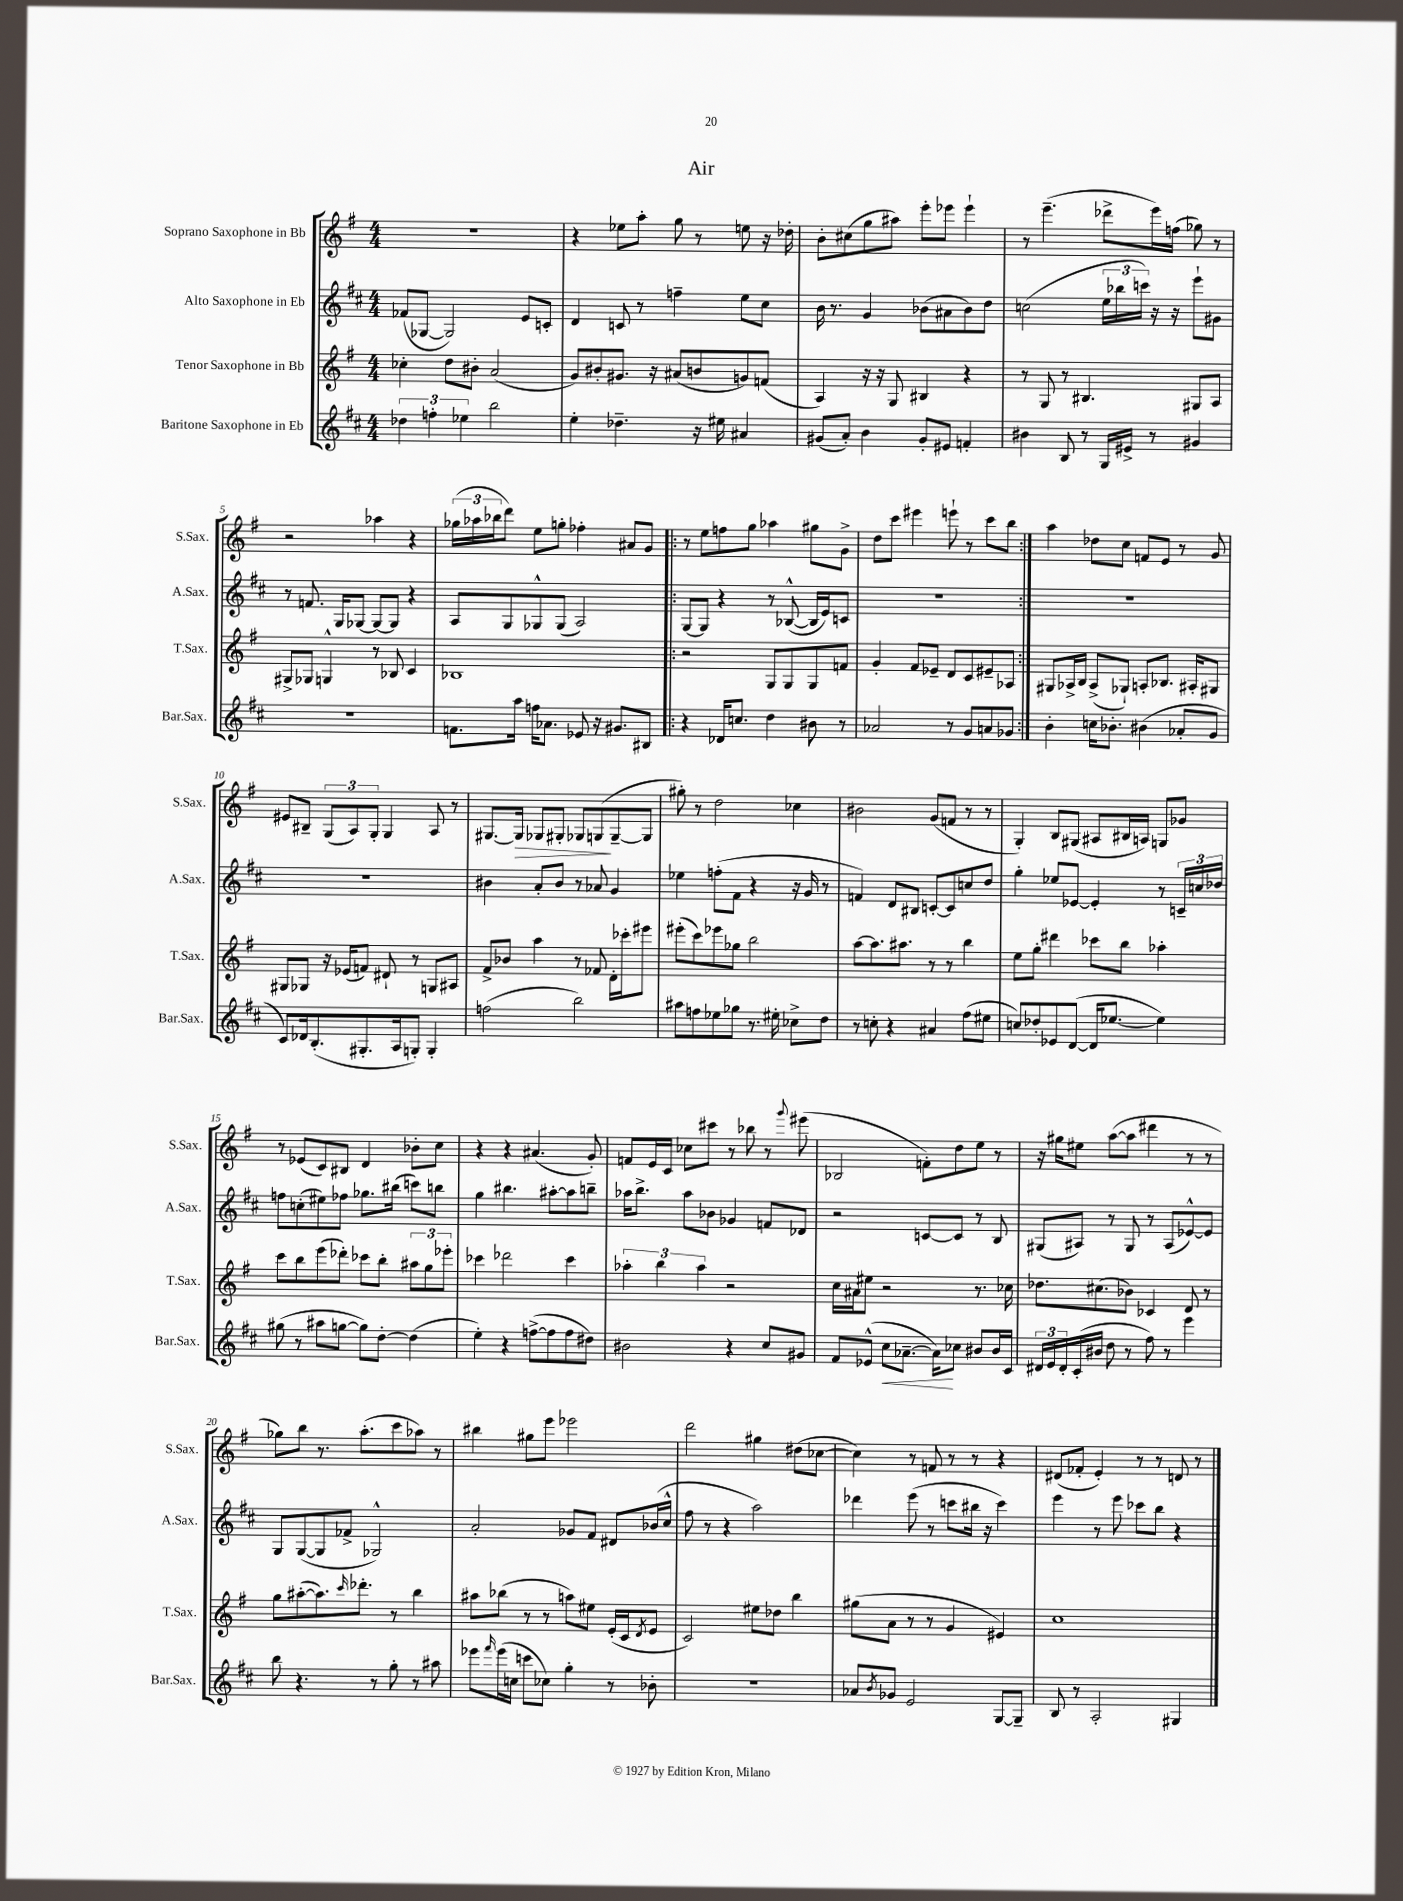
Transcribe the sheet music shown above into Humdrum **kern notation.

**kern	**kern	**kern	**kern
*staff4	*staff3	*staff2	*staff1
*clefG2	*clefG2	*clefG2	*clefG2
*k[f#c#]	*k[f#]	*k[f#c#]	*k[f#]
*M4/4	*M4/4	*M4/4	*M4/4
6dd-	4cc-'	(8f-	1r
.	.	[8G-	.
6ff'	.	.	.
.	8dd	2G-])	.
6ee-	.	.	.
.	8b#'	.	.
2bb	(2a	.	.
.	.	8e	.
.	.	8c'	.
=	=	=	=
4ee'	8g)	4d	4r
.	8b#'	.	.
4.dd-~	8.g#	8c	8ee-
.	.	8r	8aa'
.	16r	.	.
.	(8a#	4ff~	8gg
16r	8b	.	8r
16ee#	.	.	.
4a#	8g)	8ee	8ee
.	(8f	8cc#	16r
.	.	.	16dd-'
=	=	=	=
(8g#	4A)	16b	8b'
.	.	8.r	.
8a')	.	.	(8cc#
4b	16r	4g	8gg
.	16r	.	.
.	8G	.	8aa#)
8g#'	4B#	(8b-	8eee'
8e#	.	8a#	8eee-
4f'	4r	8b-)	4eee-`
.	.	8dd	.
=	=	=	=
4b#	8r	(2cc	8r
.	8G	.	(4.eee~
8B	8r	.	.
8r	4.B#	.	.
16G	.	24ee	8ddd-^
.	.	24bb-	.
16e#^	.	.	.
.	.	24ccc)	.
8r	.	16r	16eee)
.	.	16r	(16ff
4g#	8G#	8eee`	8gg-)
.	8A	8g#	8r
=	=	=	=
1r	8G#^	8r	2r
.	8G-	8.f	.
.	4G^^	.	.
.	.	16G	.
.	.	[8G-	.
.	8r	8G-_	4aa-
.	8B-	8G-]	.
.	4c	4r	4r
=	=	=	=
8.f	1B-	8A	(24gg-
.	.	.	24aa-
.	.	.	24bb-
.	.	8G	8ddd)
16aa	.	.	.
16ff	.	8G-^^	8ee
8.a-	.	.	.
.	.	(8G-	8gg'
8e-	.	2A)	4ff-'
16r	.	.	.
8.g#	.	.	.
.	.	.	8a#
8B#	.	.	8g
=!|:	=!|:	=!|:	=!|:
4r	2r	[8G	8r
.	.	8G]	8ee
16d-	.	4r	8ff
8.cc	.	.	.
.	.	.	8gg
4dd	8G	8r	4aa-
.	8G	([8B-^^	.
8b#	8G	16B-]	8gg#
.	.	16e)	.
8r	8f	8c	8g^
=	=	=	=
2a-	4g'	1r	8dd
.	.	.	8ccc
.	8f#	.	4eee#
.	8e-~	.	.
8r	8d	.	8eee`
8g	8c	.	8r
8a	8e#~	.	8ccc
8g-	8A-	.	8bb
=:|!	=:|!	=:|!	=:|!
4b'	8G#	1r	4aa
.	16A-^	.	.
.	16B	.	.
16cc	(8A-^	.	8dd-
8.b-'	.	.	.
.	8G-`)	.	8cc
(4b#	8A'	.	8f
.	8.B-	.	8e
8a-'	.	.	8r
.	16A#'	.	.
8g	8G#	.	8g
=	=	=	=
8c#)	8G#	1r	8e#
16d-	8G-	.	8B#~
(8.B'	.	.	.
.	16r	.	(12G
.	(16e-	.	.
.	.	.	12A)
8.G#'	8f)	.	.
.	.	.	12G'
.	8d#`	.	4G
16A	.	.	.
8G')	8r	.	.
4G'	8G	.	8A
.	8A#	.	8r
=	=	=	=
(2ff	8f#^	4b#	[8.G#
.	8b-	.	.
.	.	.	16G#]
.	4aa	8a'	8G-
.	.	8b#	8G#'
2bb)	8r	8r	8G-
.	8f-	8a-	(8G
.	16d'	4g	[8G~
.	16ccc-'	.	.
.	8eee#	.	8G]
=	=	=	=
8aa#	(8eee#'	4ee-	8gg#')
8ff	8ccc)	.	8r
8ee-	8eee-	(8ff'	2dd
8gg-	8gg-	8f#	.
8.r	2bb	4r	.
16ee#'	.	.	.
8cc-^	.	16r	4cc-
.	.	16g	.
8dd	.	8r	.
=	=	=	=
8r	[8aa	4f)	2b#
8cc'	8.aa]	.	.
4r	.	8d	.
.	8.aa#	.	.
.	.	8B#	.
4a#	8r	[8c'	(8g
.	8r	8c]	8f
(8ff#	4bb	8cc	8r
8ee#	.	8dd	8r
=	=	=	=
8cc)	8ee	4gg'	4G')
8dd-'	8gg'	.	.
8e-	4ddd#	8ee-	8B
([8d	.	[8e-	(8G#
16d]	8ccc-	4e-']	8A#
[8.ee-	.	.	.
.	8bb	.	16B#
.	.	.	16A)
4ee-])	4aa-'	8r	8G
.	.	24c~	8g-
.	.	24cc	.
.	.	24dd-	.
=	=	=	=
(8gg#	8ccc	8ff	8r
8r	8bb	(8cc'	(8e-
8aa#	(8eee	8ee#)	8c)
[8gg	8ddd-')	8ff-	8B#
8gg])	8ccc-	8.gg-	4d
[8dd'	8bb'	.	.
.	.	(16bb#	.
(4dd]	12aa#	8ccc)	8b-'
.	12gg	.	.
.	.	8bb	8cc
.	12eee-'	.	.
=	=	=	=
4ee')	4ccc-	4gg	4r
4r	2ddd-	4.bb#	4r
([8ff^	.	.	(4.a#
8ff]	.	[8aa#'	.
8ff	4ccc-	8aa#]	.
8dd#)	.	8bb~	8g')
=	=	=	=
2b#	6aa-'	16aa-	8f
.	.	8.bb^	.
.	.	.	16e
.	6bb	.	.
.	.	.	16c
.	.	8aa-	8cc-
.	6aa-	.	.
.	.	8b-	8ccc#
4r	2r	4g-	8r
.	.	.	8bb-
8cc#	.	8f	8r
.	.	.	8qqggg
8g#	.	8d-	(8eee#
=	=	=	=
8f#	16cc	2r	2B-
.	16a#	.	.
(8e-^^	8ee#	.	.
8cc#	2r	.	.
[8.a-~	.	.	.
.	.	[8c	8f')
16a-])	.	.	.
8cc-	.	8c]	8dd
8b#	8.r	8r	8ee
16b#	.	8B	8r
16c#	16cc-	.	.
=	=	=	=
24d#	8.dd-	(8G#	16r
24e	.	.	.
.	.	.	16gg#
24d#'	.	.	.
(16c#'	.	8A#)	8ee#
16b#	(8.cc#	.	.
8dd	.	8r	([8aa
8r	8b-)	8G#	8aa]
8ff#)	4c-	8r	4ddd#
8r	.	(8A#	.
4eee	8d	[8e-^^)	8r
.	8r	8e-]	8r
=	=	=	=
8bb	8gg	8G	8gg-)
4.r	([8aa#'	([8G	8bb
.	8.aa#])	8G]	8.r
.	.	8f-^	.
.	16qqccc	.	.
.	8.ddd-'	.	(8.aa'
8r	.	2G-^^)	.
8gg'	8r	.	8ccc
8r	4bb	.	8aa-)
8aa#	.	.	8r
=	=	=	=
8eee-	8aa#	2a'	4bb#
16qqfff#	.	.	.
(16eee-	(8bb-	.	.
16cc	.	.	.
8ccc	8r	.	8gg#
8cc-)	8r	.	8eee
4gg'	8aa)	8g-	2eee-
.	8ee#	8f#	.
8r	(16e'	8d#	.
.	16c	.	.
.	8qd	.	.
8b-'	8e	(16b-	.
.	.	16cc#^^	.
=	=	=	=
1r	2c)	8ff#	2ddd
.	.	8r	.
.	.	4r	.
.	8ee#	2aa)	4gg#
.	8dd-	.	.
.	4bb	.	(8dd#
.	.	.	[8cc-
=	=	=	=
8a-	(8gg#	4ddd-	4cc-])
8qb	.	.	.
8g-	8a	.	.
2e	8r	(8eee	8r
.	8r	8r	8f
.	4g	8ccc	8r
.	.	16bb#	8r
.	.	16r	.
[8G	4e#)	4ccc)	4r
8G~]	.	.	.
=	=	=	=
8B	1cc	4eee	(8d#
8r	.	.	8f-'
2A'	.	8r	4e')
.	.	8eee	.
.	.	8ccc-	8r
.	.	8bb	8r
4G#	.	4r	8d
.	.	.	8r
==	==	==	==
*-	*-	*-	*-
